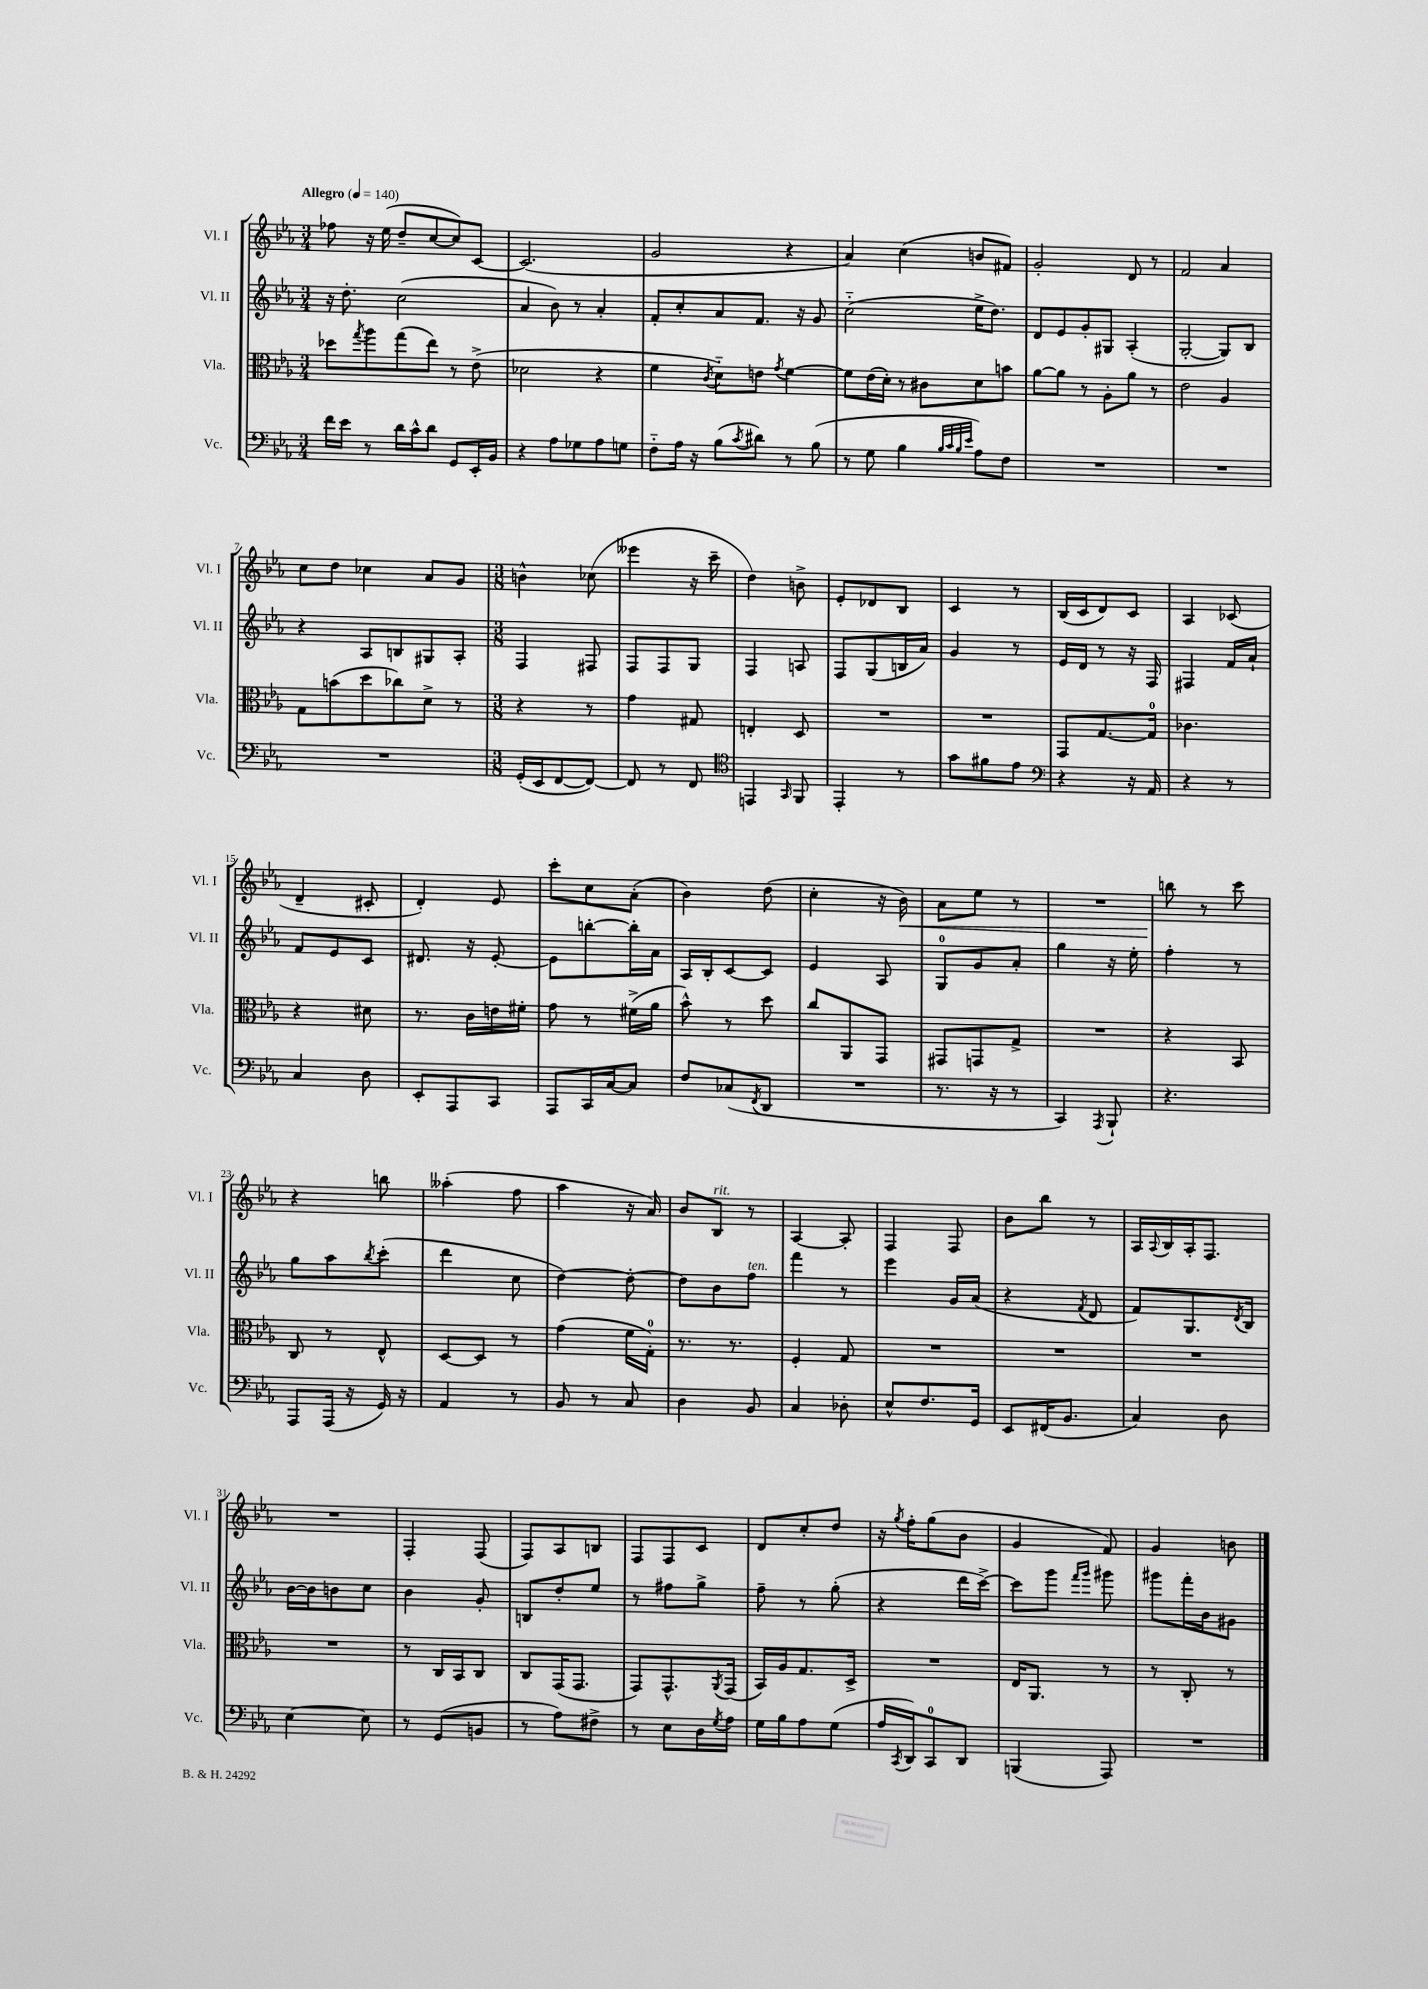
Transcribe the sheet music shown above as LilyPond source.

<<
\new StaffGroup <<
\new Staff = "s0" \with { instrumentName = "Vl. I" shortInstrumentName = "Vl. I" } {
    \clef treble \key ees \major \numericTimeSignature \time 3/4 \tempo "Allegro" 4 = 140
    fes''8 r16 ees''16( d''8-- c''8~ c''8) c'8~ |
    c'2.( |
    g'2 r4 |
    aes'4) c''4( b'8 fis'8) |
    g'2-. d'8 r8 |
    f'2 aes'4 |
    c''8 d''8 ces''4 aes'8 g'8 |
    \numericTimeSignature \time 3/8 b'4-^ ces''8( |
    eeses'''4 r16 c'''16-- |
    d''4) b'8-> |
    ees'8-. des'8 bes8 |
    c'4 r8 |
    bes16( c'16 d'8) c'8 |
    aes4 ces'8( |
    d'4-- cis'8-. |
    d'4-.) ees'8 |
    c'''8-. c''8 aes'8-.( |
    bes'4) d''8( |
    c''4-. r16 bes'16\<) |
    aes'8 ees''8 r8 |
    R4. |
    b''8\! r8 c'''8 |
    r4 b''8 |
    aeses''4-.( f''8 |
    aes''4 r16 aes'16) |
    bes'8 bes8^\markup { \italic "rit." } r8 |
    aes4~ aes8-. |
    f4 f8 |
    bes'8 bes''8 r8 |
    aes16 \appoggiatura { aes8 } bes16 aes16-. f8. |
    R4. |
    f4-. f8( |
    f8) aes8 b8 |
    f8 f8 c'8 |
    d'8 c''8-. d''8 |
    r16 \acciaccatura { g''8 } f''16-. g''8( bes'8 |
    g'4 f'8) |
    g'4 b'8 \bar "|." |
}
\new Staff = "s1" \with { instrumentName = "Vl. II" shortInstrumentName = "Vl. II" } {
    \clef treble \key ees \major \numericTimeSignature \time 3/4
    r16 d''8.-. c''2( |
    aes'4 bes'8) r8 aes'4-. |
    f'8-. c''8-. aes'8 f'8. r16 g'8 |
    c''2-_( ees''16-> d''8.) |
    d'8 ees'8 g'8-. gis8 aes4-.( |
    g2~-. g8) bes8 |
    r4 aes8 b8 gis8 aes8-. |
    \numericTimeSignature \time 3/8 f4 fis8 |
    f8 f8 g8 |
    f4 a8 |
    f8 g8( b16 aes'16) |
    g'4 r8 |
    ees'16 d'16 r8 r16 f16 |
    fis4 f'16 aes'16-! |
    f'8 ees'8 c'8 |
    dis'8. r16 ees'8~-. |
    ees'8 b''8~-. b''16-. aes'16 |
    aes16 bes16-. c'8~ c'8 |
    ees'4 aes8 |
    g8-0 g'8 aes'8-. |
    g''4 r16 ees''16-. |
    f''4-. r8 |
    g''8 aes''8 \acciaccatura { bes''8 } c'''8-.( |
    d'''4 c''8 |
    d''4~) d''8~-. |
    d''8 bes'8 f''8^\markup { \italic "ten." } |
    f'''4 r8 |
    ees'''4 g'16 aes'16( |
    r4 \acciaccatura { f'8 } d'8 |
    f'8) g8. \acciaccatura { d'8 } bes16 |
    bes'16~ bes'16 b'8 c''8 |
    bes'4 g'8-. |
    b8 d''8-. ees''8 |
    r8 fis''8 g''8-> |
    f''8-- r8 g''8-.( |
    r4 d'''16 c'''16~->) |
    c'''8 g'''8 \grace { f'''16 g'''16 } gis'''8 |
    gis'''8 f'''16-. bes'16 gis'8 \bar "|." |
}
\new Staff = "s2" \with { instrumentName = "Vla." shortInstrumentName = "Vla." } {
    \clef alto \key ees \major \numericTimeSignature \time 3/4
    des''8 \acciaccatura { g''8 } aes''8 g''8( ees''8) r8 ees'8->( |
    des'2 r4 |
    f'4 \acciaccatura { c'8 } d'8-_) e'8 \acciaccatura { g'8 } f'4~ |
    f'8 ees'16( d'16-.) r8 cis'8 d'8 b'8 |
    aes'8~ aes'8 r8 aes8-. aes'8 r8 |
    ees'2 aes4 |
    g8 b'8( d''8 ces''8) d'8-> r8 |
    \numericTimeSignature \time 3/8 r4 r8 |
    g'4 gis8 |
    e4-. d8 |
    R4. |
    R4. |
    g,8 g8.~ g16-0 |
    ces'4. |
    r4 dis'8 |
    r8. c'16 e'16 fis'16-. |
    g'8 r8 fis'16->( aes'16 |
    bes'8-^) r8 d''8 |
    c''8 aes,8 g,8 |
    gis,8 g,8 g8-> |
    R4. |
    r4 bes,8 |
    c8 r8 ees8-^ |
    d8~ d8 r8 |
    g'4( f'16 g16-0-.) |
    r8. r8. |
    f4-. g8 |
    R4. |
    R4. |
    R4. |
    R4. |
    r8 c16 bes,16 c8 |
    c8 g,16( g,8. |
    g,8) g,8.-^ \acciaccatura { aes,8 } g,16( |
    bes,16) aes16 g8. d16-> |
    R4. |
    ees16 aes,8. r8 |
    r8 c8-. r8 \bar "|." |
}
\new Staff = "s3" \with { instrumentName = "Vc." shortInstrumentName = "Vc." } {
    \clef bass \key ees \major \numericTimeSignature \time 3/4
    f'16 ees'16 r8 d'16 c'16-^ d'8 g,8 ees,16-. bes,16 |
    r4 aes8 ges8 aes8 g8 |
    f8-_ aes16 r16 bes8( \acciaccatura { c'8 } dis'8) r8 bes8( |
    r8 g8 bes4 \grace { bes32 c'32 bes32 ees'32 } aes8) f8 |
    R2. |
    R2. |
    R2. |
    \numericTimeSignature \time 3/8 g,16-.( ees,16 f,8~ f,8~) |
    f,8 r8 f,8 |
    \clef tenor e,4 \grace { g,16 } f,8 |
    ees,4-. r8 |
    g'8 fis'8 ees'8 |
    \clef bass r4 r16 aes,16 |
    r4 r8 |
    c4 d8 |
    ees,8-. aes,,8 c,8 |
    aes,,8 c,16 c16~ c8 |
    f8 ces8( \acciaccatura { f,8 } d,8 |
    R4. |
    r8. r16 r8 |
    c,4) \acciaccatura { aes,,8 } bes,,8-! |
    r4. |
    aes,,8 aes,,16( r16 g,16) r16 |
    aes,4 r8 |
    bes,8 r8 c8 |
    d4 bes,8 |
    c4 des8-. |
    ees8-^ f8. g,16 |
    ees,8 fis,16( bes,8. |
    c4) d8 |
    ees4~ ees8 |
    r8 g,8( b,8 |
    r8 aes8) fis8-> |
    r8 ees8 d16 \acciaccatura { g8 } aes16 |
    g16 bes16 aes8 g8( |
    aes16 \acciaccatura { c,8 } d,16) c,8-0 d,8 |
    b,,4( aes,,8) |
    R4. \bar "|." |
}
>>
>>
